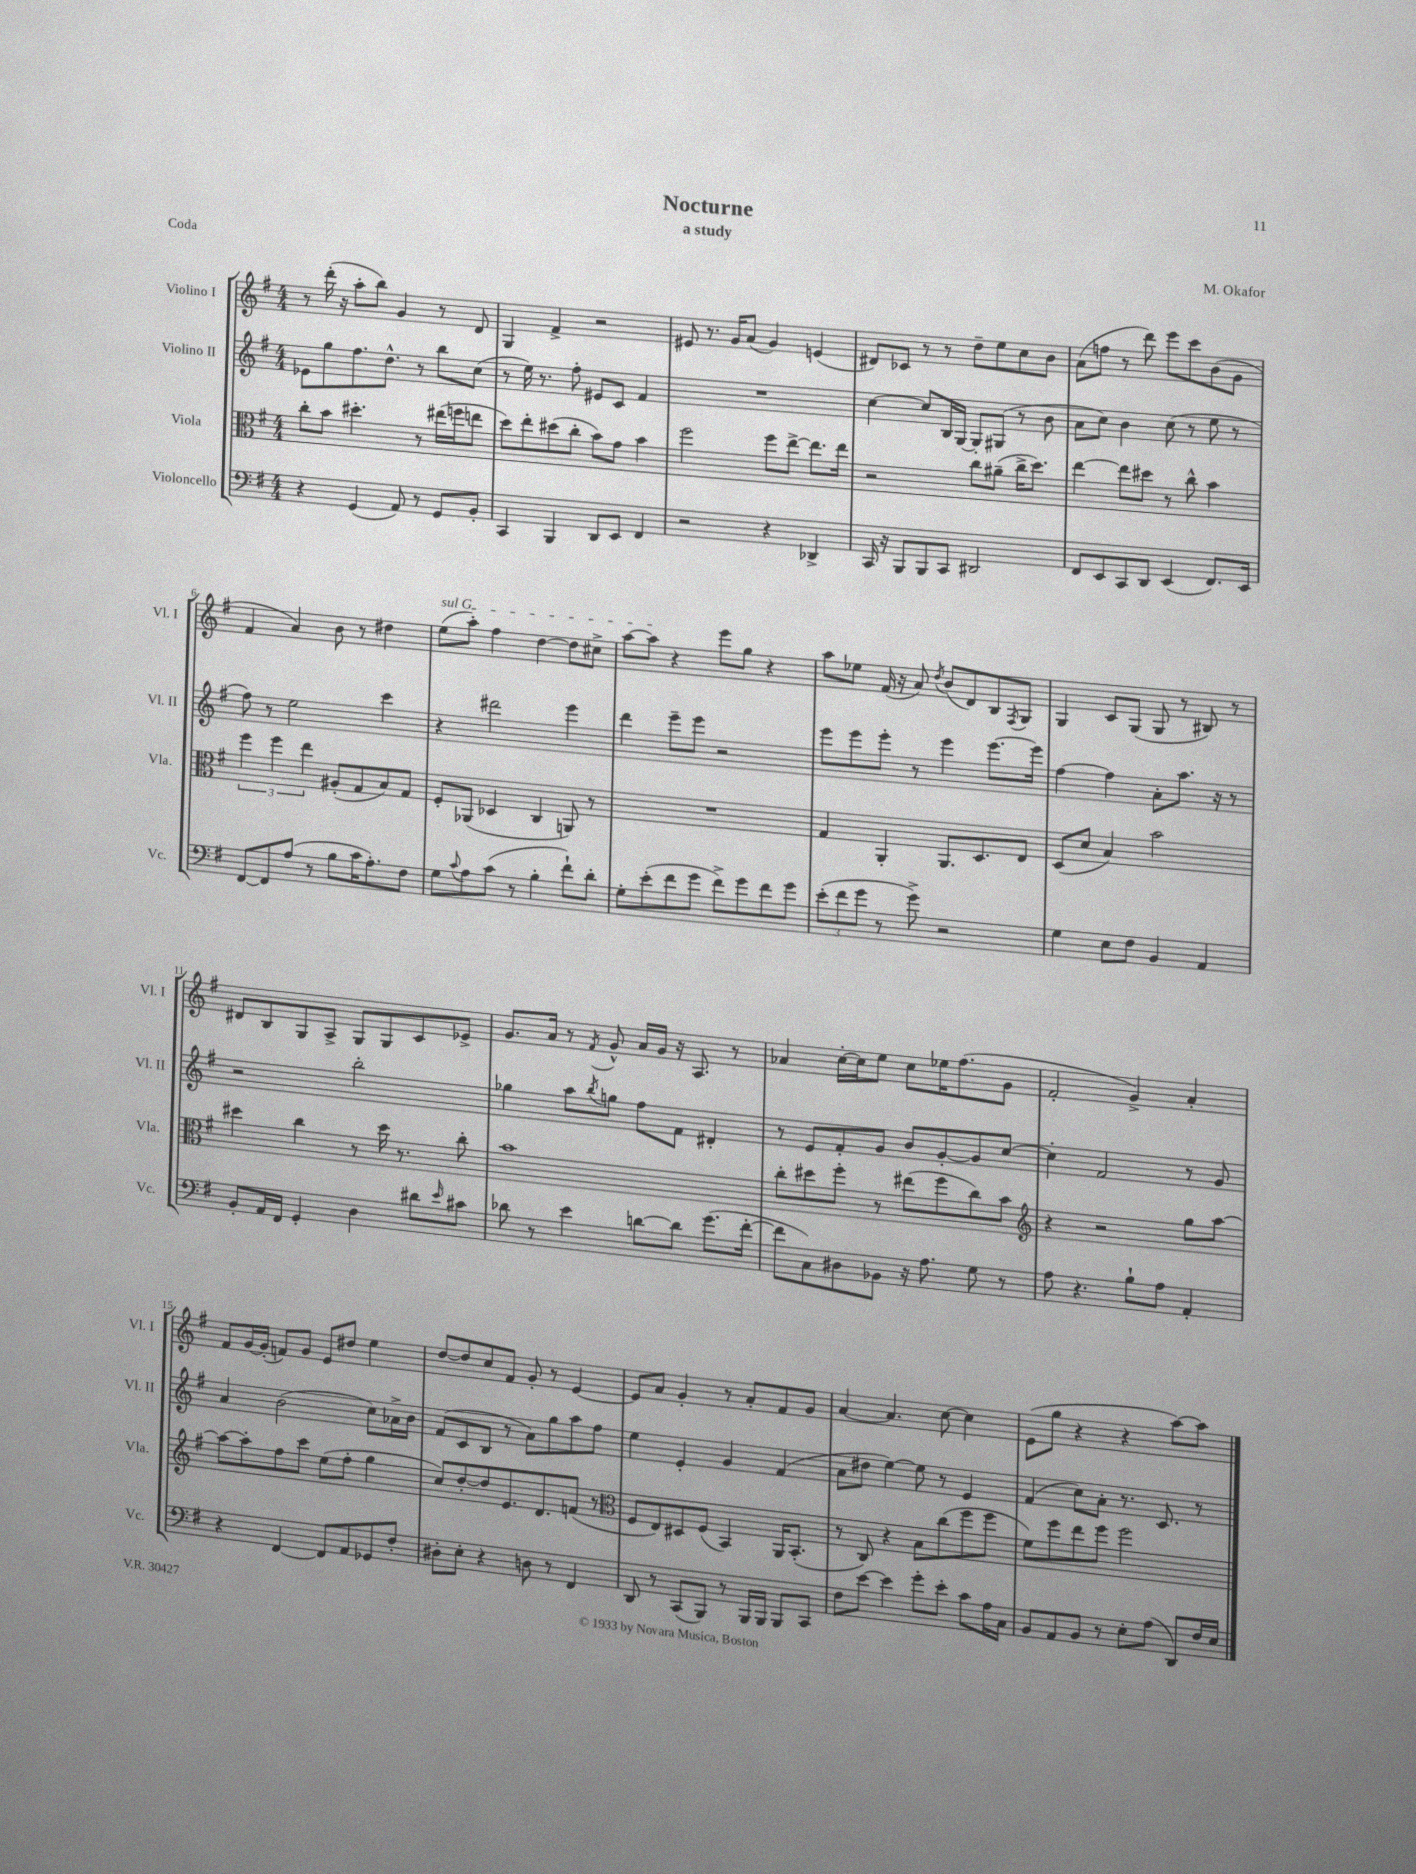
\header { title = "Nocturne" composer = "M. Okafor" subtitle = "a study" piece = "Coda" }
<<
\new StaffGroup <<
\new Staff = "s0" \with { instrumentName = "Violino I" shortInstrumentName = "Vl. I" } {
    \clef treble \key g \major \numericTimeSignature \time 4/4
    r8 d'''16-.( r16 a''8-. b''8) g'4 r8 d'8 |
    g4 fis'4-> r2 |
    eis'8 r8. g'16 a'8( g'4) e'4( |
    dis'8) ces'8 r8 r8 d''8-- e''8 c''8 b'8 |
    a'8( f''8 r8 d'''8) e'''8 c'''8 b'8( g'8 |
    fis'4 a'4) b'8 r8 dis''4 |
    \once \override TextSpanner.bound-details.left.text = \markup { \italic "sul G" } e''8\startTextSpan( a''8-.) fis''4 d''4~ d''8 cis''8-> |
    a''8~ a''8\stopTextSpan r4 e'''8 g''8 r4 |
    a''8 ees''8 fis'16( r16 a'8) \acciaccatura { d''8 } b'8( d'8) b8 \acciaccatura { fis8 } g8 |
    g4 c'8 g8( g8 r8 bis8) r8 |
    dis'8 b8 g8 a8-> g8 g8 c'8 ees'8-> |
    g'8. a'16 r8 \acciaccatura { fis'8 } g'8-^ a'16 g'16 r16 a8. r8 |
    aes'4 c''16~-. c''16 e''8 c''8 ees''16 fis''8.( g'8 |
    fis'2-. g'4->) a'4-. |
    fis'8 g'16~ g'16-.( f'8) g'8 e'8 dis''8 e''4 |
    d''8~ d''8 c''8 fis'8 g'8-. r8 e'4~ |
    e'8 a'8 g'4-. r8 a'8-. fis'8 g'8 |
    a'4~ a'4. c''8~ c''4 |
    e'8( g''8 r4 r4 a''8~) a''8 \bar "|." |
}
\new Staff = "s1" \with { instrumentName = "Violino II" shortInstrumentName = "Vl. II" } {
    \clef treble \key g \major \numericTimeSignature \time 4/4
    ees'8 g''8 fis''8. d''8.-^ r8 b''8 c''8( |
    r8 e''16) r8. fis''8-. eis'8 c'8 fis'4 |
    R1 |
    c''4~ c''8 b16 g16~ g8-. gis8( r8 b'8 |
    a'8 c''8) b'4 c''8( r8 e''8 r8 |
    fis''8) r8 e''2 c'''4 |
    r4 dis'''2 e'''4 |
    d'''4 e'''8-- e'''8 r2 |
    e'''8 e'''8 e'''8-. r8 e'''4 e'''8.~ e'''16 |
    fis''4~ fis''4 a'8-. a''8. r16 r8 |
    r2 b''2-. |
    ges''4 a''8 \acciaccatura { b''8 } g''8 fis''8 fis'8 dis'4-. |
    r8 e'8 fis'8-. g'8 b'8 g'8~-. g'8 c''8~ |
    c''4-. fis'2 r8 g'8 |
    a'4 b'2( c''8) aes'16-> b'16 |
    fis'8( c'8 b8 r8 a'8) g''8 a''8 fis''8 |
    e''4 e'4-. g'4 fis'4( |
    a'8 dis''8 e''4~) e''8 r8 e'4 |
    fis'4( c''8) a'8-. r8. c'8. r8 \bar "|." |
}
\new Staff = "s2" \with { instrumentName = "Viola" shortInstrumentName = "Vla." } {
    \clef alto \key g \major \numericTimeSignature \time 4/4
    c''8-. b'8 dis''4.-. r8 eis''16( f''16 e''8 |
    d''8) e''8-. dis''8( c''8-. b'8) g'8 b'4 |
    fis''2 fis''8 e''8~-> e''8. e''16 |
    r2 c''8 ais'8--( c''16-> d''8.) |
    e''4~ e''8 dis''8 r8 c''8-^ b'4 |
    \tuplet 3/2 { fis''4 fis''4 e''4 } ais8-.( g8 b8) g8 |
    fis8-. aes,8( des4 c4 a,8) r8 |
    R1 |
    g4 a,4-. a,8. d8. e8 |
    d8( d'8 b4) b'2 |
    dis''4 c''4 r8 dis''16 r8. c''8-. |
    b'1 |
    c''8-. dis''8 fis''8-. r8 eis''8( fis''8 c''8) b'8 |
    \clef treble r4 r2 g''8 a''8~ |
    a''8~ a''8-. fis''8 c'''8 e''8( fis''8-. g''4 |
    c''8) d''8~-. d''8 e'8. d'8. f'8( r8 |
    \clef alto fis8 e8) dis8 fis8( b,4) a,16 b,8.-.( |
    r8 c8) r4 b8 c''8( fis''8 fis''8 |
    fis'8) fis''8 e''8 fis''8 fis''2 \bar "|." |
}
\new Staff = "s3" \with { instrumentName = "Violoncello" shortInstrumentName = "Vc." } {
    \clef bass \key g \major \numericTimeSignature \time 4/4
    r4 g,4( a,8) r8 g,8 b,8-. |
    c,4 b,,4 d,8 e,8 fis,4 |
    r2 r4 des,4-> |
    c,16 r16 b,,8 b,,8 c,8 dis,2 |
    fis,8 e,8 c,8 d,8 e,4( fis,8.) e,16 |
    fis,8~ fis,8 a8( r8 b8 c'16 a8.-.) fis8 |
    g8 \appoggiatura { c'8 } a8 c'8( r8 b4-. fis'8-!) d'8-. |
    g8-. e'8-.( fis'8 g'8 fis'8->) g'8 fis'8 g'8 |
    \tuplet 3/2 { e'8-.( fis'8 g'8 } r8 g'8->) r2 |
    g4 e8 fis8 b,4 a,4 |
    b,8-. a,16 fis,16 g,4-. d4 dis'8 \grace { e'16 } cis'8 |
    des'8 r8 e'4 d'8~ d'8 g'8.( fis'16~-. |
    fis'8 c8) dis8 bes,8 r16 a8. g8 r8 |
    a8 r4. b8-! a8 a,4-. |
    r4 fis,4~ fis,8 a,8 ges,8 fis8-. |
    dis8-. e8-. r4 d8 r8 fis,4 |
    d,8 r8 c,8( b,,8) r8 b,,16 b,,16 b,,8 c,8 |
    fis8 e'8~ e'4 g'8-. e'8-. c'8 a16 c16 |
    b,8 a,8 b,8 r8 e8-. a8( d,8) fis16 e16 \bar "|." |
}
>>
>>
